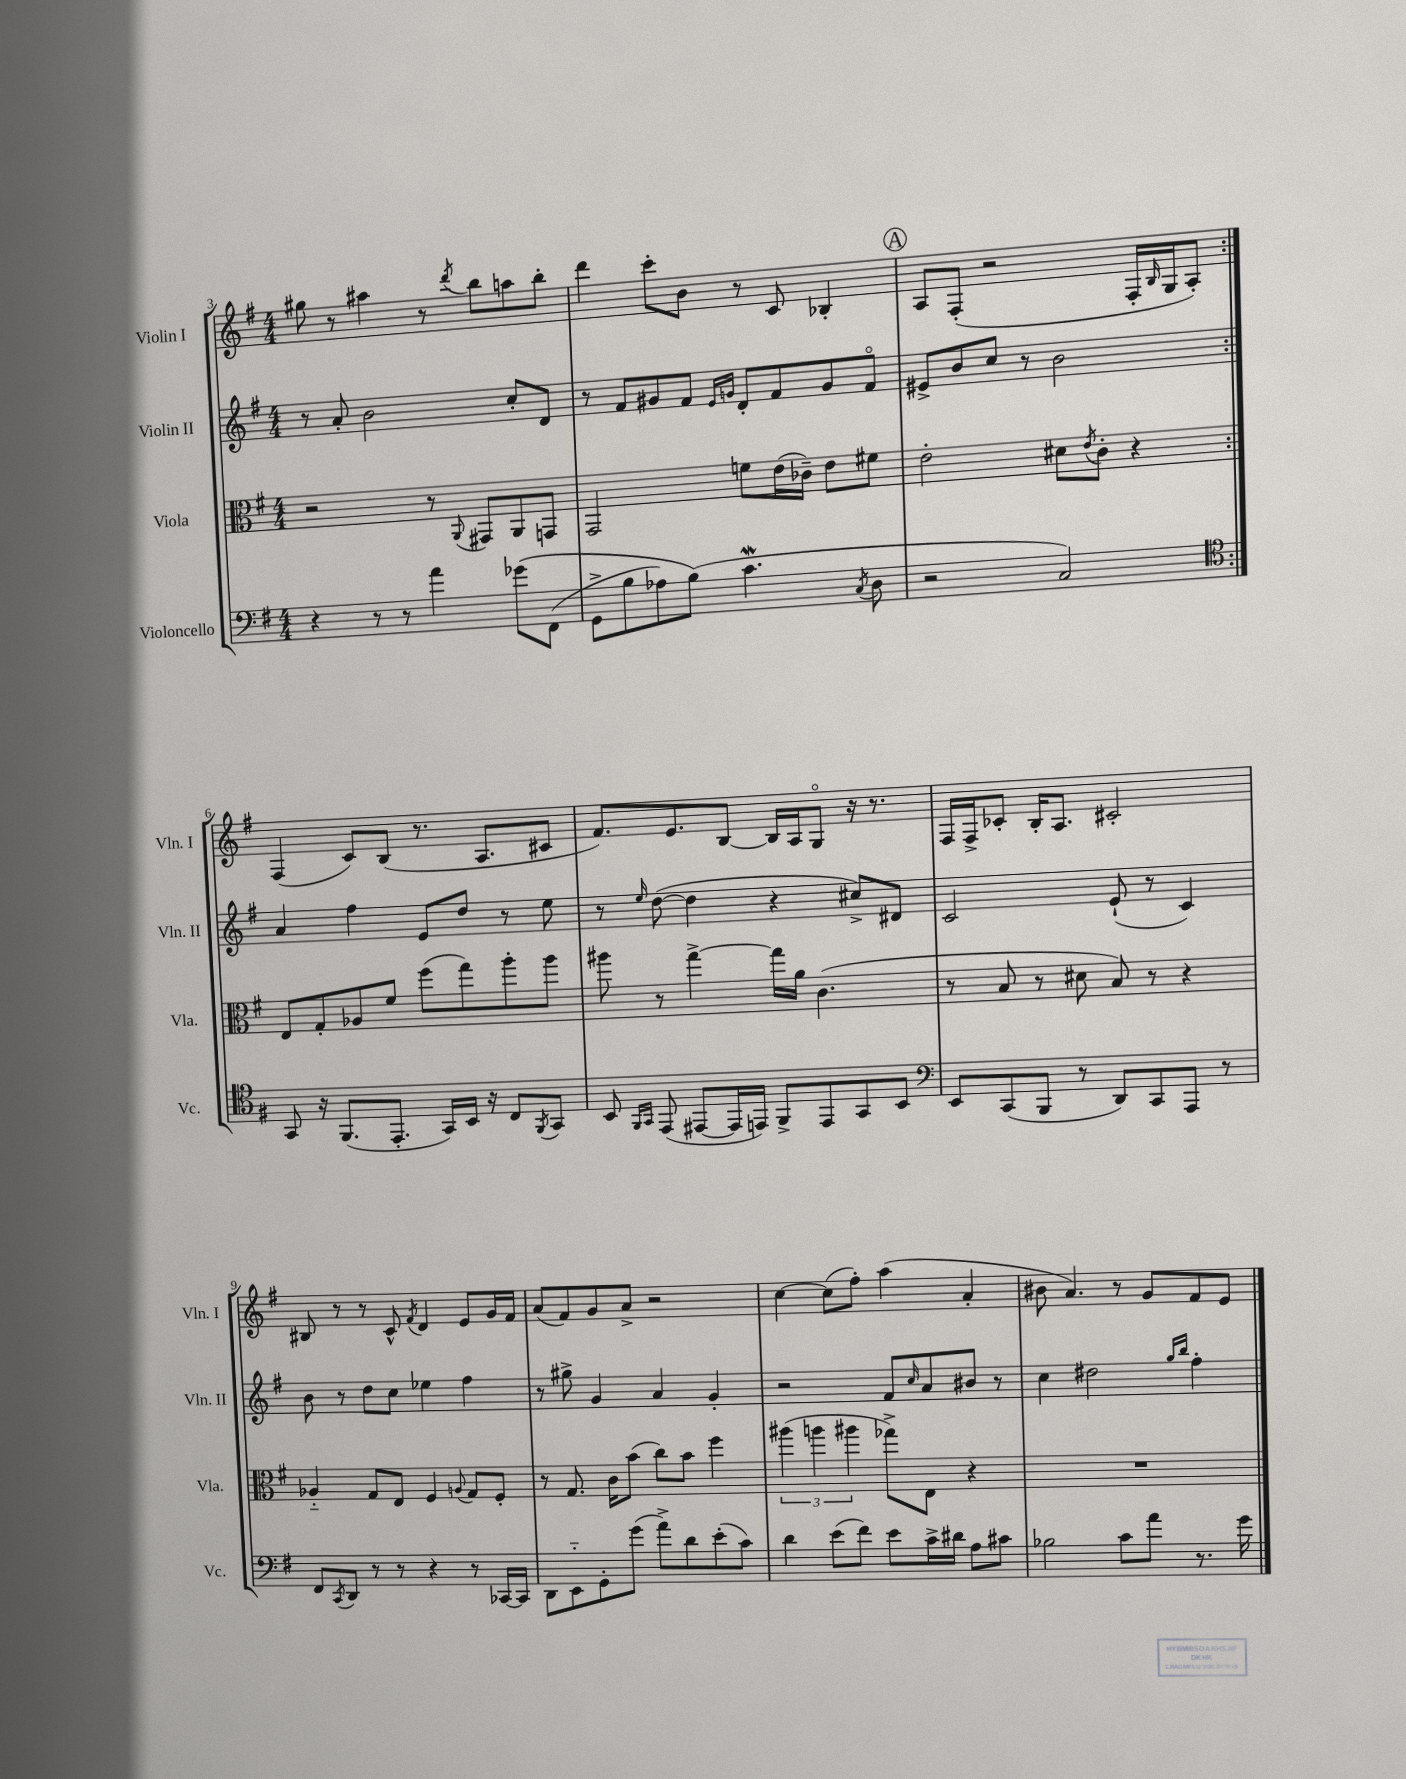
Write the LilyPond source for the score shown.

<<
\new StaffGroup <<
\new Staff = "s0" \with { instrumentName = "Violin I" shortInstrumentName = "Vln. I" } {
    \clef treble \key g \major \numericTimeSignature \time 4/4
    \repeat volta 2 { gis''8 r8 ais''4 r8 \acciaccatura { d'''8 } b''8 a''8 b''8-. |
    d'''4 c'''8-. b'8 r8 c'8 bes4-. |
    \mark \markup { \circle "A" } a8 fis8-.( r2 fis16-. \grace { b16 } g16 a8-.) | }
    fis4( c'8) b8( r8. a8. cis'8 |
    fis'8.) e'8. b8~ b16 a16 g8\flageolet r16 r8. |
    fis16 fis16-> ces'8-. b16-. a8. cis'2-. |
    bis8 r8 r8 c'8-^ \acciaccatura { fis'8 } d'4 e'8 g'16 fis'16 |
    a'8( fis'8) g'8 a'8-> r2 |
    c''4~ c''8( fis''8-.) a''4( a'4-. |
    bis'8 a'4.) r8 g'8 fis'8 e'8 \bar "|." |
}
\new Staff = "s1" \with { instrumentName = "Violin II" shortInstrumentName = "Vln. II" } {
    \clef treble \key g \major \numericTimeSignature \time 4/4
    \repeat volta 2 { r8 a'8-. b'2 c''8-. d'8 |
    r8 fis'8 gis'8 fis'8 \grace { e'16 g'16 } d'8-. fis'8 g'8 fis'8\flageolet |
    \mark \markup { \circle "A" } eis'8-> b'8 c''8 r8 b'2 | }
    a'4 fis''4 e'8 d''8 r8 e''8 |
    r8 \grace { e''16 } d''8~( d''4 r4 cis''8->) dis'8 |
    c'2 e'8-!( r8 c'4) |
    b'8 r8 d''8 c''8 ees''4 fis''4 |
    r8 gis''8-> g'4 a'4 g'4-. |
    r2 fis'8 \grace { c''16 } a'8 bis'8 r8 |
    c''4 dis''2 \grace { g''16 b''16 } fis''4-. \bar "|." |
}
\new Staff = "s2" \with { instrumentName = "Viola" shortInstrumentName = "Vla." } {
    \clef alto \key g \major \numericTimeSignature \time 4/4
    \repeat volta 2 { r2 r8 \appoggiatura { a,8 } gis,8 a,8 g,8 |
    g,2 f'8 e'16( ces'16--) e'8 fis'8 |
    \mark \markup { \circle "A" } e'2-. dis'8 \acciaccatura { e'8 } c'8-. r4 | }
    e8 g8-. aes8 fis'8 fis''8( g''8) a''8-. a''8 |
    ais''8 r8 g''4~-> g''16 a'16 c'4.( |
    r8 b8 r8 dis'8 b8) r8 r4 |
    aes4-_ g8 e8 fis4 \appoggiatura { a8 } g8 fis8-. |
    r8 g8. c'16 b'8( c''8) b'8 fis''4 |
    \tuplet 3/2 { ais''4( a''4 ais''4 } ges''8->) e8 r4 |
    R1 \bar "|." |
}
\new Staff = "s3" \with { instrumentName = "Violoncello" shortInstrumentName = "Vc." } {
    \clef bass \key g \major \numericTimeSignature \time 4/4
    \repeat volta 2 { r4 r8 r8 a'4 ges'8\( fis,8( |
    g,8-> b8 aes8) b8(\) c'4.\mordent \acciaccatura { c8 } d8 |
    \mark \markup { \circle "A" } r2 c2) | }
    \clef tenor g,8 r16 fis,8.( e,8.-. g,16) b,16 r16 c8 \acciaccatura { fis,8 } g,8 |
    b,8 \grace { fis,16 g,16 } e,8( eis,8~ eis,16 e,16) fis,8-> e,8 g,8 b,8 |
    \clef bass e,8 c,8( b,,8 r8 d,8) c,8 a,,8 r8 |
    fis,8 \acciaccatura { c,8 } d,8 r8 r8 r4 r8 ces,16~ ces,16 |
    d,8 e,8-_ g,8-. g'8( a'8->) d'8 e'8-.( c'8) |
    d'4 e'8( fis'8) e'8 c'16-> dis'16 a8 cis'8 |
    bes2 c'8 a'8 r8. g'16 \bar "|." |
}
>>
>>
\layout { \context { \Score currentBarNumber = #3 } }
